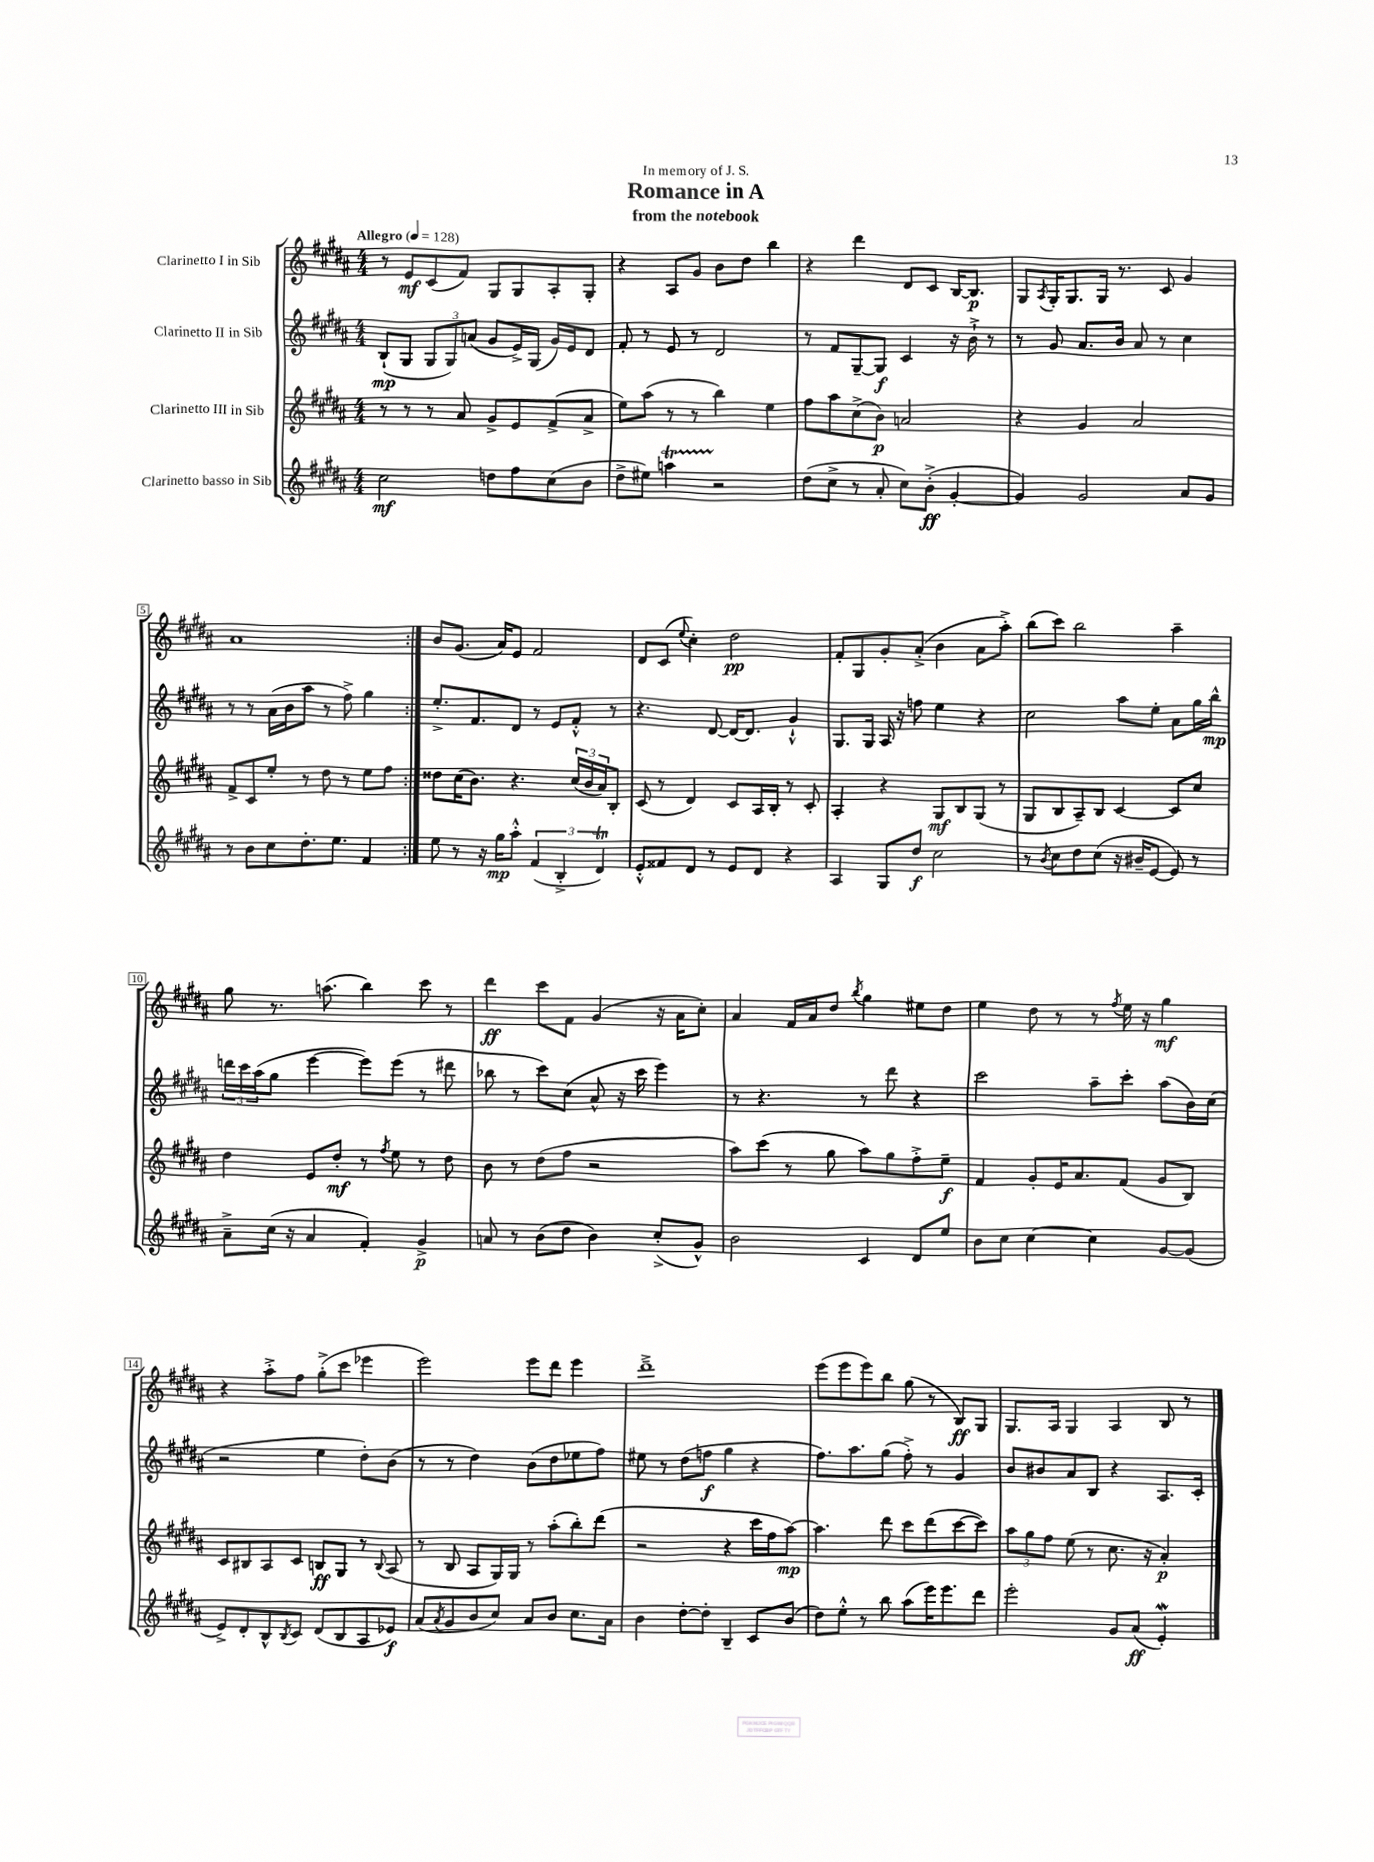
\header { title = "Romance in A" subtitle = "from the notebook" dedication = "In memory of J. S." }
<<
\new StaffGroup <<
\new Staff = "s0" \with { instrumentName = "Clarinetto I in Sib" } {
    \clef treble \key b \major \numericTimeSignature \time 4/4 \tempo "Allegro" 4 = 128
    \repeat volta 2 { r8 e'8\mf cis'8( fis'8) gis8 gis8 ais8-. gis8-. |
    r4 ais8 gis'8 b'8 dis''8 b''4 |
    r4 dis'''4 dis'8 cis'8 b16~ b8.\p |
    gis8 \acciaccatura { ais8 } gis16-. gis8. gis16 r8. cis'8 gis'4 |
    ais'1 | }
    b'8 gis'8.( ais'16) e'8 fis'2 |
    dis'8 cis'8( \appoggiatura { e''8 } cis''4-.) dis''2\pp |
    fis'8-. gis8 gis'8-. ais'8-.->( b'4 ais'8 ais''8-.->) |
    b''8( cis'''8) b''2 ais''4-- |
    gis''8 r8. a''8.( b''4) cis'''8 r8 |
    dis'''4\ff cis'''8 fis'8 gis'4( r16 ais'16 cis''8-.) |
    ais'4 fis'16 ais'16 dis''8 \acciaccatura { b''8 } gis''4 eis''8 dis''8 |
    e''4 dis''8 r8 r8 \acciaccatura { fis''8 } e''16 r16 gis''4\mf |
    r4 ais''8-.-> fis''8 gis''8-.->( cis'''8 ees'''4 |
    e'''2) e'''8 dis'''8 e'''4 |
    dis'''1---> |
    e'''8( e'''8 e'''8) b''8 gis''8( r8 b8\ff) gis8 |
    gis8. ais16 gis4 ais4 b8 r8 \bar "|." |
}
\new Staff = "s1" \with { instrumentName = "Clarinetto II in Sib" } {
    \clef treble \key b \major \numericTimeSignature \time 4/4
    \repeat volta 2 { b8-!\mp( gis8 \tuplet 3/2 { gis8 gis8) a'8( } gis'8 e'16->) gis16( gis'16) e'16 dis'8 |
    fis'8-. r8 e'8 r8 dis'2 |
    r8 fis'8 gis8~-- gis8\f cis'4 r16 b'16-!-> r8 |
    r8 gis'8 ais'8. b'16 ais'8 r8 cis''4 |
    r8 r8 ais'16( b'16 ais''8 r8 fis''8->) gis''4 | }
    e''8.-.-> fis'8. dis'8 r8 e'8 fis'8-.-^ r8 |
    r4. dis'8~ dis'16~ dis'8. gis'4-!-^ |
    gis8. gis16 ais16 r16 f''8 e''4 r4 |
    cis''2 ais''8 e''8-. ais'8 gis''16 b''16-^\mp |
    \tuplet 3/2 { d'''16 cis'''16 ais''16( } gis''8 e'''4~ e'''8) e'''8( r8 dis'''8 |
    bes''8 r8 cis'''8) cis''8( ais'8-^ r16 cis'''16 e'''4) |
    r8 r4. r8 dis'''8 r4 |
    cis'''2 ais''8-- cis'''8-. ais''8( b'16) cis''16( |
    r2 e''4 dis''8-.) b'8( |
    r8 r8 dis''4) b'8( dis''8 ees''8 fis''8) |
    eis''8 r8 dis''8( f''8\f gis''4 r4 |
    fis''8.) ais''8. gis''8( fis''8-.->) r8 gis'4 |
    b'8 bis'8 ais'8 b8 r4 ais8. cis'16-. \bar "|." |
}
\new Staff = "s2" \with { instrumentName = "Clarinetto III in Sib" } {
    \clef treble \key b \major \numericTimeSignature \time 4/4
    \repeat volta 2 { r8 r8 r8 ais'8 gis'8-> e'8 fis'8->( ais'8-> |
    e''8) ais''8( r8 r8 b''4) e''4 |
    fis''8 ais''8 cis''8->( b'8\p) a'2 |
    r4 gis'4 ais'2 |
    fis'8-> cis'8 e''8-. r8 dis''8 r8 e''8 fis''8 | }
    disis''8 cis''16( b'8.) r4. \tuplet 3/2 { cis''16( b'16 ais'16) } b8-. |
    cis'8( r8 dis'4) cis'8 ais16 b16-. r8 cis'8-. |
    ais4-. r4 gis8\mf b8 gis8( r8 |
    gis8 b8 ais8--) b8 cis'4~ cis'8 cis''8 |
    dis''4 e'8 dis''8-.\mf r8 \acciaccatura { fis''8 } e''8 r8 dis''8 |
    b'8 r8 dis''8( fis''8 r2 |
    ais''8) cis'''8( r8 gis''8 ais''8) gis''8 fis''8-.-> e''8--\f |
    fis'4 gis'8-. e'16 ais'8. fis'8( gis'8 b8) |
    cis'8 bis8 ais8 cis'8 b8\ff gis8 r8 \appoggiatura { b8 } ais8( |
    r8 b8 ais8 gis16) gis16 r8 ais''8-.( b''8-.) dis'''8( |
    r2 r4 cis'''16 fis''16 ais''8~\mp) |
    ais''4. dis'''8 cis'''8 dis'''8( cis'''8~ cis'''8) |
    \tuplet 3/2 { ais''8 gis''8 fis''8 } e''8( r8 cis''8. r16 ais'4-.\p) \bar "|." |
}
\new Staff = "s3" \with { instrumentName = "Clarinetto basso in Sib" } {
    \clef treble \key b \major \numericTimeSignature \time 4/4
    \repeat volta 2 { cis''2\mf d''8 fis''8 cis''8( b'8 |
    dis''8-> eis''8) a''4\startTrillSpan r2\stopTrillSpan |
    dis''8( cis''8-> r8 ais'8-. cis''8) b'8-.->\ff( gis'4~-. |
    gis'4) gis'2 ais'8 gis'8 |
    r8 b'8 cis''8 dis''8.-. e''8. fis'4 | }
    e''8 r8 r16 gis''16\mp ais''8-.-^ \tuplet 3/2 { fis'4( b4-.-> dis'4\trill) } |
    e'8-.-^ fisis'8 dis'8 r8 e'8 dis'8 r4 |
    ais4 gis8 dis''8\f cis''2 |
    r8 \acciaccatura { b'8 } cis''8 dis''8 cis''8( r16 bis'16-- e'8~ e'8) r8 |
    ais'8---> cis''16( r16 ais'4 fis'4-.) gis'4->\p |
    a'8 r8 b'8( dis''8 b'4) cis''8-.->( gis'8-^) |
    b'2 cis'4 dis'8 e''8 |
    b'8 cis''8 cis''4~ cis''4 gis'8~ gis'8( |
    e'8->) dis'8-. b8-^ \acciaccatura { b8 } cis'8 dis'8( b8 ais8 ees'8\f) |
    ais'8( \acciaccatura { ais'8 } gis'8 b'8 cis''8) ais'8 b'8 cis''8. ais'16 |
    b'4 dis''8~-. dis''8-. b4-- cis'8 b'8( |
    dis''8) e''8-.-^ r8 b''8 ais''8( e'''16) e'''8. dis'''8 |
    e'''2-. gis'8 ais'8\ff( e'4-.\mordent) \bar "|." |
}
>>
>>
\layout { \context { \Score \override BarNumber.stencil = #(make-stencil-boxer 0.1 0.3 ly:text-interface::print) } }
